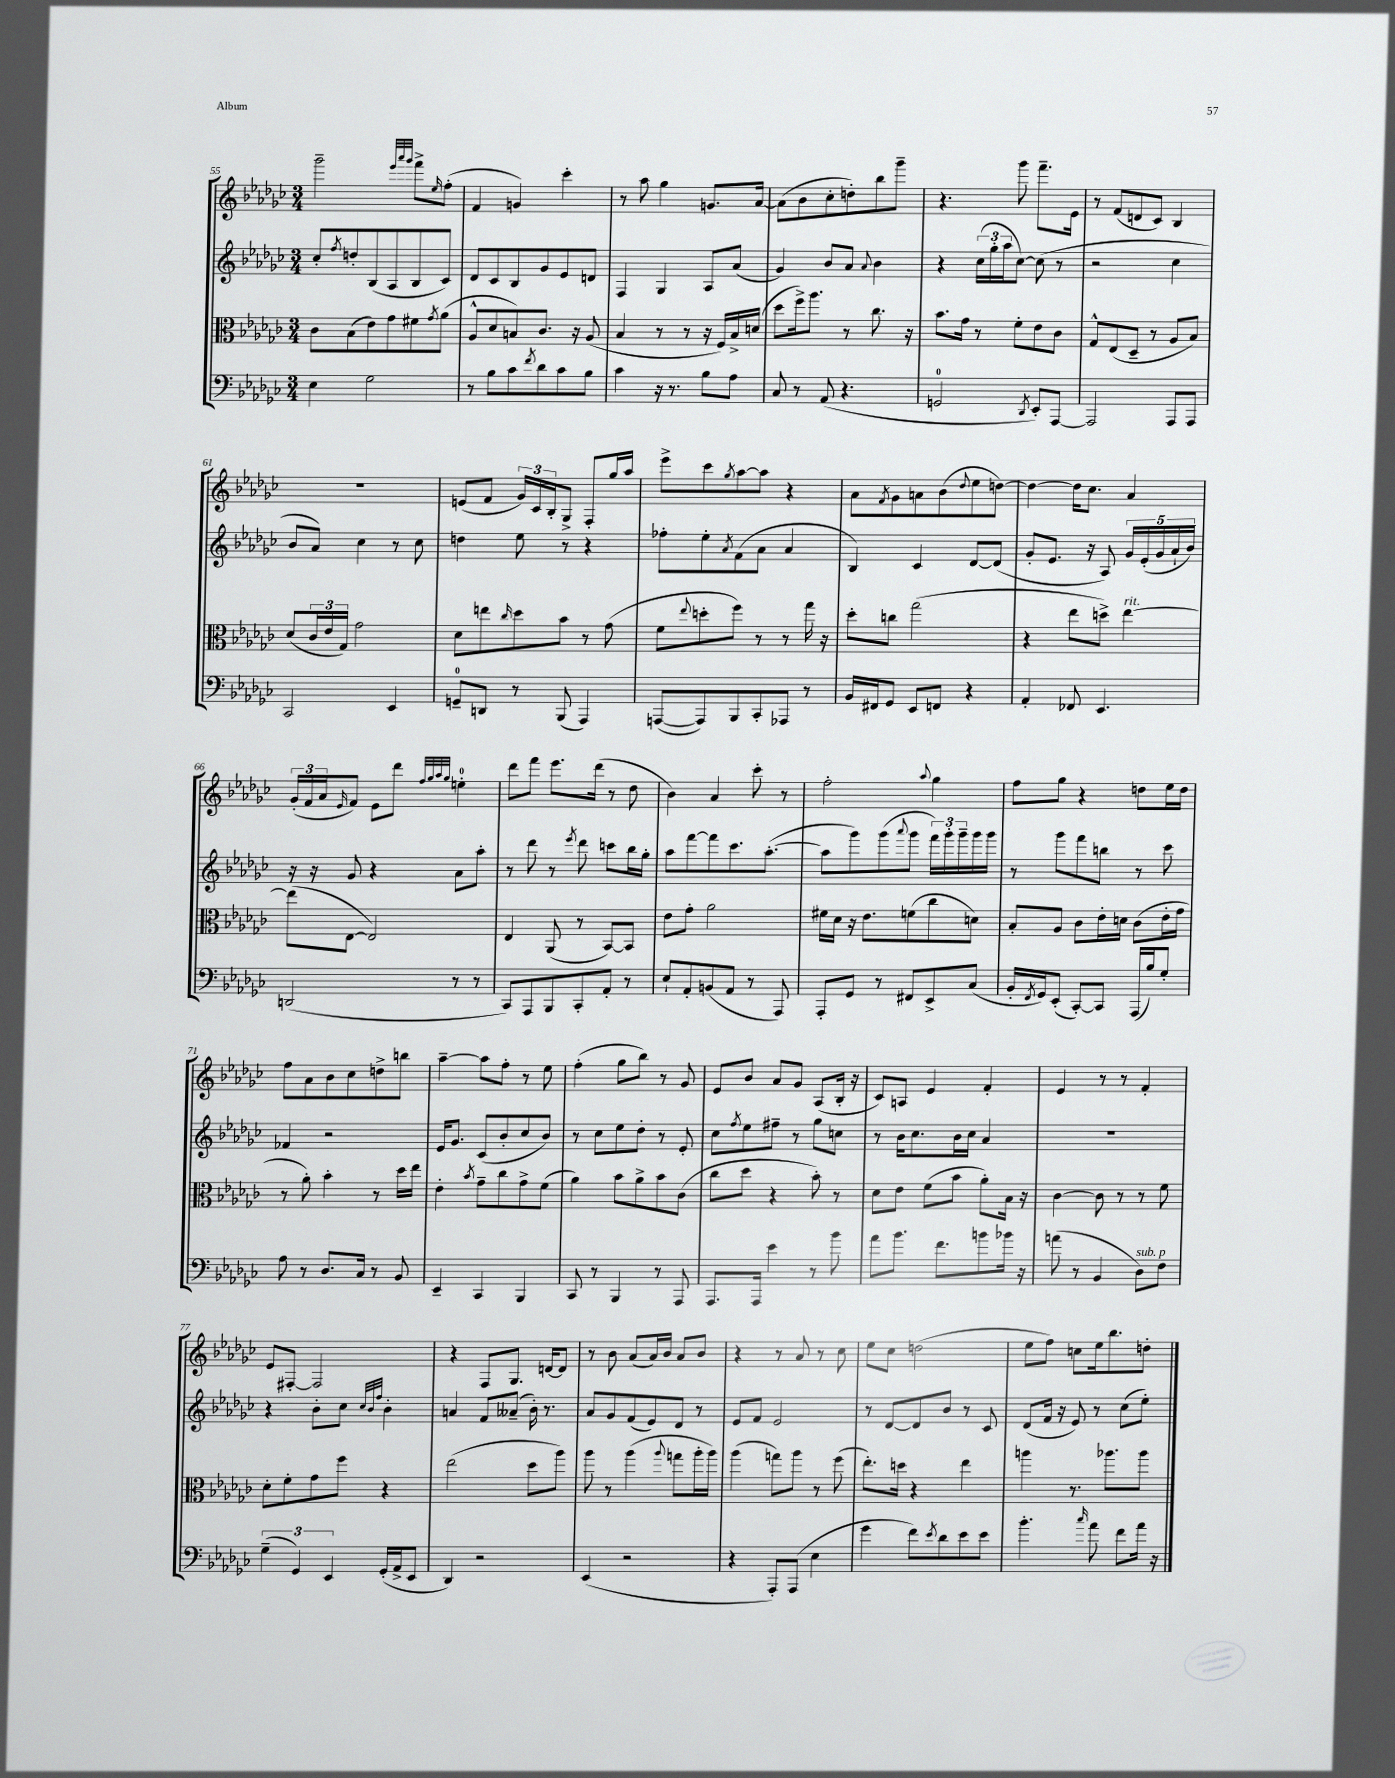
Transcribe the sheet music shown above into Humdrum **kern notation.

**kern	**kern	**kern	**kern
*staff4	*staff3	*staff2	*staff1
*clefF4	*clefC3	*clefG2	*clefG2
*k[b-e-a-d-g-c-]	*k[b-e-a-d-g-c-]	*k[b-e-a-d-g-c-]	*k[b-e-a-d-g-c-]
*M3/4	*M3/4	*M3/4	*M3/4
4E-\	8c-\L	8cc-'/L	2ggg-~\
.	.	8qff/	.
.	(8B-\	8dd'/	.
2G-\	8e-\)	(8B-/	.
.	8g-\	8A-/	.
.	.	.	32qqeee-/LLL
.	.	.	32qqaaa-/
.	.	.	32qqggg-/JJJ
.	8f#\	8B-/	8fff^\L
.	8qg-/	.	16qqee-/
.	(8a-\J	8c-/J)	(8ff'\J
=	=	=	=
8r	8A-^^/L	8d-/L	4f/
8B-\L	8d-/	8c-/	.
8c-\	8B/)	8B-/	4g/)
8qf/	.	.	.
8d-\	8.c-/J	8g-/	.
8c-\	.	8e-/	4ccc-'\
.	16r	.	.
8B-\J	(8A-/	8d/J	.
=	=	=	=
4c-\	4B-/	4F/	8r
.	.	.	8aa-\
16r	8r	4G-/	4gg-\
8.r	.	.	.
.	8r	.	.
8B-\L	16r	8A-/L	8.g/L
.	16F/LL)	.	.
8A-\J	16B-^/	(8a-/J	.
.	(16d/JJ	.	[16a-/Jk
=	=	=	=
8C-/	8dd-\L	4g-/)	(8a-\]L
8r	16ff^\k)	.	8b-\
.	8.aa-\J	.	.
(8AA-/	.	8b-/L	8cc-'\
4.r	8r	8a-/J	8dd'\)
.	.	8qqa-/	.
.	8.cc-\	4b-\	8bb-\
.	.	.	8ggg-~\J
.	16r	.	.
=	=	=	=
2GG/	8.b-\L	4r	4.r
.	16g-\Jk	.	.
.	8r	(24cc-\LL	.
.	.	24gg-'\	.
.	.	24aa-\J	.
.	8f'\L	[8cc-\J)	8ggg-\
8qDD-/	.	.	.
8EE-'/L)	8e-\	(8cc-\]	8.fff~\L
[8AAA-/J	8c-\J	8r	.
.	.	.	16e-\Jk
=	=	=	=
2AAA-/]	8G-^^/L	2r	8r
.	(8E-/	.	(8f/L
.	8D-~/J	.	8d/
.	8r	.	8c-/J)
8AAA-/L	8A-/L	4cc-\	4B-/
8AAA-/J	8B-/J)	.	.
=	=	=	=
2CC-/	(8d-/L	8b-/L	2.r
.	24c-/L	8a-/J)	.
.	24e-/	.	.
.	24G-/JJ)	.	.
.	2g-\	4cc-\	.
4EE-/	.	8r	.
.	.	8cc-\	.
=	=	=	=
8GG~/L	8d-\L	4dd\	(8e/L
8DD/J	8ee\	.	8f/J
.	16qqcc-/	.	.
8r	8dd-\	8ee-\	24g-/LL)
.	.	.	24c-/
.	.	.	24B-'/J
(8BBB-/	8b-\J	8r	8G-^/J
4AAA-/)	8r	4r	8F'/L
.	(8g-\	.	16gg-/L
.	.	.	16aa-/JJ
=	=	=	=
([8AAA/L	8f\L	8ff-'\L	8eee-^\L
.	8qqee-/	.	.
8AAA/])	8dd'\	8ee-'\	8ccc-\
.	.	8qa-/	8qgg-/
8BBB-/	8ff\J)	(8f\	[8aa-\
8CC-'/	8r	8a-\J	8aa-\]J
8AAA-/J	8r	4a-/	4r
8r	16gg-\	.	.
.	16r	.	.
=	=	=	=
16BB-/LL	8dd-'\L	4B-/)	8a-\L
16FF#/J	.	.	.
.	.	.	8qf/
8GG-/J	8cc\J	.	8g-\
8EE-/L	(2gg-\	4c-/	8a\
8FF/J	.	.	(8b-\
.	.	.	8qqdd-/
4r	.	[8d-/L	8ee-\
.	.	(8d-/]J	[8dd\J)
=	=	=	=
4AA-'/	4r	8g-'/L	4dd\_
.	.	8.e-/J	.
8FF-/	8ee-\L	.	16dd\]LK
.	.	16r	8.cc-\J
4.EE-/	8dd^\J)	8A-/)	.
.	[4ee-\	20g-/LL	4a-/
.	.	(20e-'/	.
.	.	20g-/	.
.	.	20a-`/	.
.	.	20b-/JJ)	.
=	=	=	=
(2DD/	(8ee-\]L	16r	(24g-'/LL
.	.	.	24f/
.	.	16r	.
.	.	.	24a-/J
.	.	.	16qqe-/
.	[8E-\J	8g-/	8f/J)
.	2E-/])	4r	8e-\L
.	.	.	8ddd-\J
.	.	.	32qqff/LLL
.	.	.	32qqgg-/
.	.	.	32qqaa-/
.	.	.	32qqgg-/JJJ
8r	.	8a-\L	4ee'\
8r	.	8aa-'\J	.
=	=	=	=
8CC-/L)	4E-/	8r	8ddd-\L
8AAA-/	.	8ddd-\	8fff\J
8BBB-/	(8AA-/	8r	8.eee-\L
.	.	8qeee-/	.
8CC-'/	8r	8ddd-\	.
.	.	.	(16ddd-\Jk
8AA-'/J	[8BB-/L)	8ccc\L	8r
8r	8BB-/]J	16bb-\L	8dd-\
.	.	16gg-'\JJ	.
=	=	=	=
8E-`/L	8e-\L	8aa-\L	4b-\)
8AA-'/	8g-'\J	[8fff\	.
(8BB/	2a-\	8fff\]	4a-/
8AA-/J	.	8.ccc-\	.
8r	.	.	8ccc-'\
.	.	([8.aa-'\J	.
8AAA-/)	.	.	8r
=	=	=	=
8AAA-'/L	16f#\LL	8aa-\]L	2ff'\
.	16d-\JJ	.	.
8GG-/J	16r	8ggg-\)	.
.	8.e-\L	.	.
8r	.	(8ggg-\	.
.	.	8qqaaa-/	.
8FF#/L	(8f\	8ggg-\J	.
.	.	.	8qqaa-/
8EE-^/	8cc-\	24fff\LL)	4gg-\
.	.	24ggg-'\	.
.	.	24ggg-~\	.
(8C-/J	8d\J)	16ggg-\	.
.	.	16ggg-\JJ	.
=	=	=	=
16BB-'/LL	8B-'/L	8r	8ff\L
8qFF/	.	.	.
16GG-/J)	.	.	.
(8EE-'/J	8A-/J	8ggg-\L	8gg-\J
[8CC-'/L)	8c-\L	8fff\	4r
8CC-/]J	16e-'\L	8bb\J	.
.	16d\JJ	.	.
(16AAA-/LL	(8c-\L	8r	8dd\L
16B-/J)	.	.	.
8G-'/J	16e-'\L	8ccc-\	16ee-\L
.	16g-\JJ	.	16dd\JJ
=	=	=	=
8A-\	8r	4f-/	8ff\L
8r	8a-'\)	.	8a-\
8.D-/L	4b-'\	2r	8b-\
.	.	.	8cc-\
16C-/Jk	.	.	.
8r	8r	.	8dd^\
8BB-/	16dd-\LL	.	8bb\J
.	16ee-\JJ	.	.
=	=	=	=
4EE-~/	4e-'\	16e-/LK	[4aa-~\
.	.	8.g-/J	.
.	8qb-/	.	.
4CC-/	8g-~\L	(8c-/L	8aa-\]L
.	8cc-\	8b-'/	8ff'\J
4BBB-/	8g-^\	8cc-/	8r
.	(8f\J	8b-/J)	8ee-\
=	=	=	=
8CC-/	4a-\)	8r	(4ff'\
8r	.	8cc-\L	.
4BBB-/	8b-\L	8ee-\	8gg-\L
.	8a-^\	8dd-'\J	8bb-\J)
8r	8b-\	8r	8r
8AAA-/	(8c-\J	8e-'/	8g-/
=	=	=	=
8.AAA-/L	8cc-\L	8cc-\L	8e-/L
.	.	8qff/	.
.	8dd-\J	8ee-\	8b-/J
16AAA-/Jk	.	.	.
4e-\	4r	8ff#~\J	8a-/L
.	.	8r	8g-/J
8r	8b-'\)	8gg-\L	(8A-/L
8b-\	8r	8cc\J	16B-'/Jk
.	.	.	16r
=	=	=	=
8a-\L	8d-\L	8r	8c-/L)
8.b-\J	8e-\J	16b-\LK	8A/J
.	.	8.cc-\	.
.	(8f\L	.	4e-/
8.f\L	.	.	.
.	8b-\J	16b-\L	.
.	.	16cc-\JJ	.
8b\	8a-'\L)	4a-/	4f'/
16b-\Jk	16B-\Jk	.	.
16r	16r	.	.
=	=	=	=
(8a\	[4c-\	2.r	4e-/
8r	.	.	.
4BB-/	8c-\]	.	8r
.	8r	.	8r
8D-\L)	8r	.	4f'/
8F\J	8f\	.	.
=	=	=	=
(6G-~\	8d-'\L	4r	8e-/L
.	8f'\	.	[8F#'/J
6GG-/)	.	.	.
.	8g-\	8b-'\L	2F#/]
6EE-/	.	.	.
.	8ff\J	8cc-\J	.
.	.	32qqcc-/LLL	.
.	.	32qqb-/	.
.	.	32qqff/JJJ	.
(16GG-'/LL	4r	4b-'\	.
16AA-^/J	.	.	.
8EE-/J	.	.	.
=	=	=	=
4DD-/)	(2ee-\	4a/	4r
2r	.	8f/L	8F/L
.	.	(8a--~/J	8.G-/J
.	8dd-\L	16b-'\)	.
.	.	8.r	[16d/LK
.	8aa-\J)	.	8d/]J
=	=	=	=
(4EE-/	8aa-\	8a-/L	8r
.	8r	8g-/	8b-\
2r	(4aa-\	(8f/	(8a-/L
.	.	8e-/)	16a-/L)
.	.	.	16b-/JJ
.	8qqaa-/	.	.
.	8gg\L	8d-/J	8a-/L
.	16aa-'\L	8r	8b-/J
.	16aa-\JJ)	.	.
=	=	=	=
4r	(4aa-\	8e-/L	4r
.	.	8f/J	.
8AAA-'/L)	8gg\L)	2e-/	8r
(8AAA-/J	8aa-\J	.	8a-/
4E-\	8r	.	8r
.	(8ff\	.	8cc-\
=	=	=	=
4g-\	8.ee-'\L)	8r	8ee-\L
.	.	[8d-/L	8cc-\J
.	16dd\Jk	.	.
8f\L)	4r	8d-/]	(2dd\
8qe-/	.	.	.
8d-\	.	8b-/J	.
8e-\	4ee-\	8r	.
8e-\J	.	8c-/	.
=	=	=	=
4.b-'\	4aa\	(8d-/L	8ee-\L
.	.	16f/Jk	8ff\J)
.	.	16r	.
.	8.r	8e-/)	8cc\L
16qqcc-/	.	.	.
8a-\	.	8r	16ee-\k
.	8.aa-\L	.	8.bb-\
8f\L	.	(8cc-\L	.
16a-\Jk	8aa-\J	8ee-'\J)	8dd'\J
16r	.	.	.
==	==	==	==
*-	*-	*-	*-
